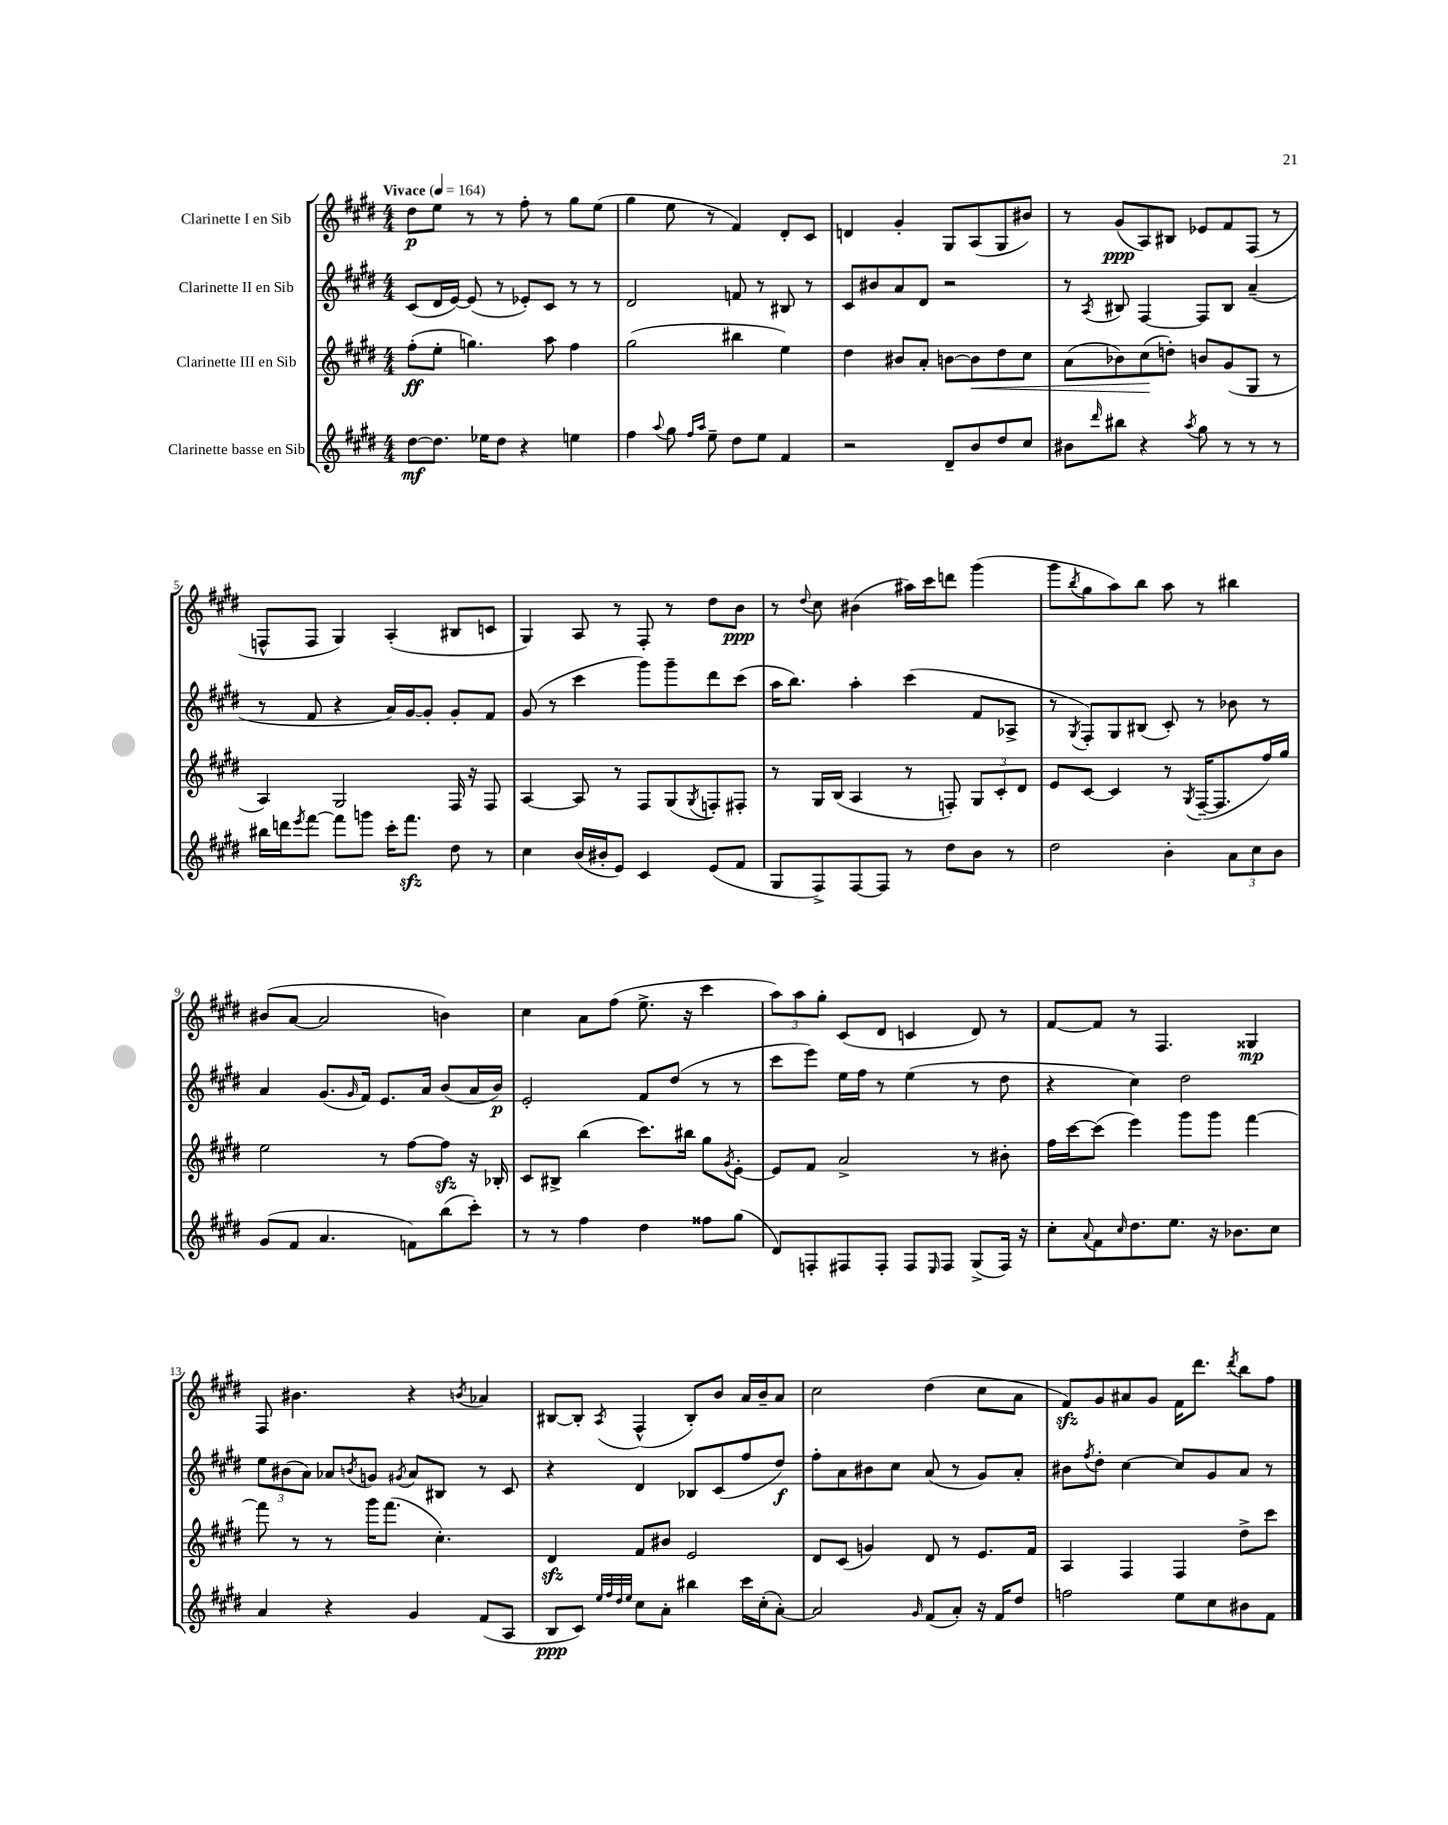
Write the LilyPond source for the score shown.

<<
\new StaffGroup <<
\new Staff = "s0" \with { instrumentName = "Clarinette I en Sib" } {
    \clef treble \key e \major \numericTimeSignature \time 4/4 \tempo "Vivace" 4 = 164
    dis''8\p e''8 r8 r8 fis''8-. r8 gis''8 e''8( |
    gis''4 e''8 r8 fis'4) dis'8-. cis'8 |
    d'4 gis'4-. gis8 a8( gis8 bis'8) |
    r8 gis'8\ppp( a8) bis8 ees'8 fis'8 fis8( r8 |
    f8-^ f8 gis4) a4-.( bis8 c'8 |
    gis4) a8 r8 fis8-. r8 dis''8 b'8\ppp |
    r8 \appoggiatura { dis''8 } cis''8 bis'4( ais''16) cis'''16 d'''8 gis'''4( |
    gis'''8 \acciaccatura { b''8 } gis''8 a''8) b''8 a''8 r8 bis''4 |
    bis'8( a'8~ a'2 b'4) |
    cis''4 a'8 fis''8( e''8.-> r16 cis'''4 |
    \tuplet 3/2 { a''8) a''8 gis''8-. } cis'8( dis'8 c'4 dis'8) r8 |
    fis'8~ fis'8 r8 fis4. gisis4\mp |
    fis8 bis'4. r4 \acciaccatura { b'8 } aes'4 |
    bis8~ bis8-. \acciaccatura { a8 } fis4-^( bis8-.) b'8 a'16 b'16-- a'8 |
    cis''2 dis''4( cis''8 a'8 |
    fis'8\sfz) gis'8 ais'8 gis'8 fis'16 dis'''8. \acciaccatura { dis'''8 } b''8 fis''8 \bar "|." |
}
\new Staff = "s1" \with { instrumentName = "Clarinette II en Sib" } {
    \clef treble \key e \major \numericTimeSignature \time 4/4
    cis'8( dis'16 e'16~) e'8( r8 ees'8-.) cis'8 r8 r8 |
    dis'2 f'8 r8 bis8 r8 |
    cis'8 bis'8 a'8 dis'8 r2 |
    r8 \acciaccatura { a8 } bis8 fis4~ fis8 bis8 a'4--( |
    r8 fis'8 r4 a'16) gis'16~ gis'8-. gis'8-. fis'8 |
    gis'8( r8 cis'''4 gis'''8) gis'''8-- dis'''8 cis'''8( |
    a''16 b''8.) a''4-. cis'''4( fis'8 aes8-> |
    r8 \acciaccatura { gis8 } fis8-.) gis8 bis8( cis'8-.) r8 bes'8 r8 |
    a'4 gis'8.( \grace { gis'16 } fis'16) e'8. a'16 b'8( a'16 b'16\p) |
    e'2-. fis'8 dis''8( r8 r8 |
    cis'''8 e'''8) e''16 fis''16 r8 e''4( r8 dis''8 |
    r4 cis''4) dis''2 |
    \tuplet 3/2 { e''8 bis'8( a'8) } aes'8 \acciaccatura { b'8 } g'8 \acciaccatura { gis'8 } aes'8 bis8 r8 cis'8 |
    r4 dis'4 bes8 cis'8( fis''8 dis''8\f) |
    fis''8-. a'8 bis'8 cis''8 a'8( r8 gis'8) a'8-. |
    bis'8 \acciaccatura { fis''8 } dis''8-. cis''4~ cis''8 gis'8 a'8 r8 \bar "|." |
}
\new Staff = "s2" \with { instrumentName = "Clarinette III en Sib" } {
    \clef treble \key e \major \numericTimeSignature \time 4/4
    fis''8-.\ff( e''8-. g''4.) a''8 fis''4 |
    gis''2( bis''4 e''4) |
    dis''4 bis'8 a'8-. b'8~ b'8\< dis''8 cis''8 |
    a'8( bes'8) cis''8\!( d''8-.) b'8 gis'8( gis8 r8 |
    a4) gis2 fis16 r16 fis8 |
    a4~ a8 r8 fis8 gis8( \acciaccatura { gis8 } f8-.) fis8-. |
    r8 gis16 b16( a4 r8 f8-.) \tuplet 3/2 { gis8 cis'8-. dis'8 } |
    e'8 cis'8~ cis'4 r8 \acciaccatura { gis8 } fis16~--( fis8. fis''16) gis''16 |
    e''2 r8 fis''8~ fis''8\sfz r16 bes16-. |
    cis'8 bis8-> b''4( cis'''8.) bis''16 gis''8 \acciaccatura { gis'8 } e'8~-. |
    e'8 fis'8 a'2-> r8 bis'8-. |
    fis''16 cis'''16~ cis'''8( e'''4) gis'''8 gis'''8 fis'''4~ |
    fis'''8 r8 r8 gis'''16 fis'''8.( cis''4.-.) |
    dis'4\sfz fis'8 bis'8 e'2 |
    dis'8 cis'8( g'4) dis'8 r8 e'8. fis'16 |
    a4 fis4 fis4 dis''8-> cis'''8 \bar "|." |
}
\new Staff = "s3" \with { instrumentName = "Clarinette basse en Sib" } {
    \clef treble \key e \major \numericTimeSignature \time 4/4
    dis''8~\mf dis''8. ees''16 dis''8 r4 e''4 |
    fis''4 \appoggiatura { a''8 } gis''8 \grace { fis''16 a''16 } e''8-- dis''8 e''8 fis'4 |
    r2 dis'8-- b'8 dis''8 cis''8 |
    bis'8 \grace { dis'''16 } bis''8 r4 \acciaccatura { a''8 } gis''8 r8 r8 r8 |
    bis''16 d'''16 \acciaccatura { e'''8 } fis'''8~ fis'''8 g'''8 cis'''16-. fis'''8.\sfz dis''8 r8 |
    cis''4 b'16( bis'16-. e'8) cis'4 e'8( fis'8 |
    gis8 fis8->) fis8~ fis8 r8 dis''8 b'8 r8 |
    dis''2 b'4-. \tuplet 3/2 { a'8 cis''8 b'8 } |
    gis'8( fis'8 a'4. f'8) b''8( cis'''8-.) |
    r8 r8 fis''4 dis''4 fisis''8 gis''8( |
    dis'8) f8-. fis8 fis8-. fis8 \grace { e16 } fis8 gis8->( fis16) r16 |
    cis''8-. \appoggiatura { a'8 } fis'8 \grace { cis''16 } dis''8. e''8. r16 bes'8. cis''8 |
    a'4 r4 gis'4 fis'8( a8 |
    b8\ppp cis'8) \grace { e''32 fis''32 dis''32 e''32 } cis''8 a'8-. bis''4 cis'''16 cis''16-.( a'8~-.) |
    a'2 \grace { gis'16 } fis'8( a'8-.) r16 fis'16 dis''8 |
    f''2 e''8 cis''8 bis'8 fis'8 \bar "|." |
}
>>
>>
